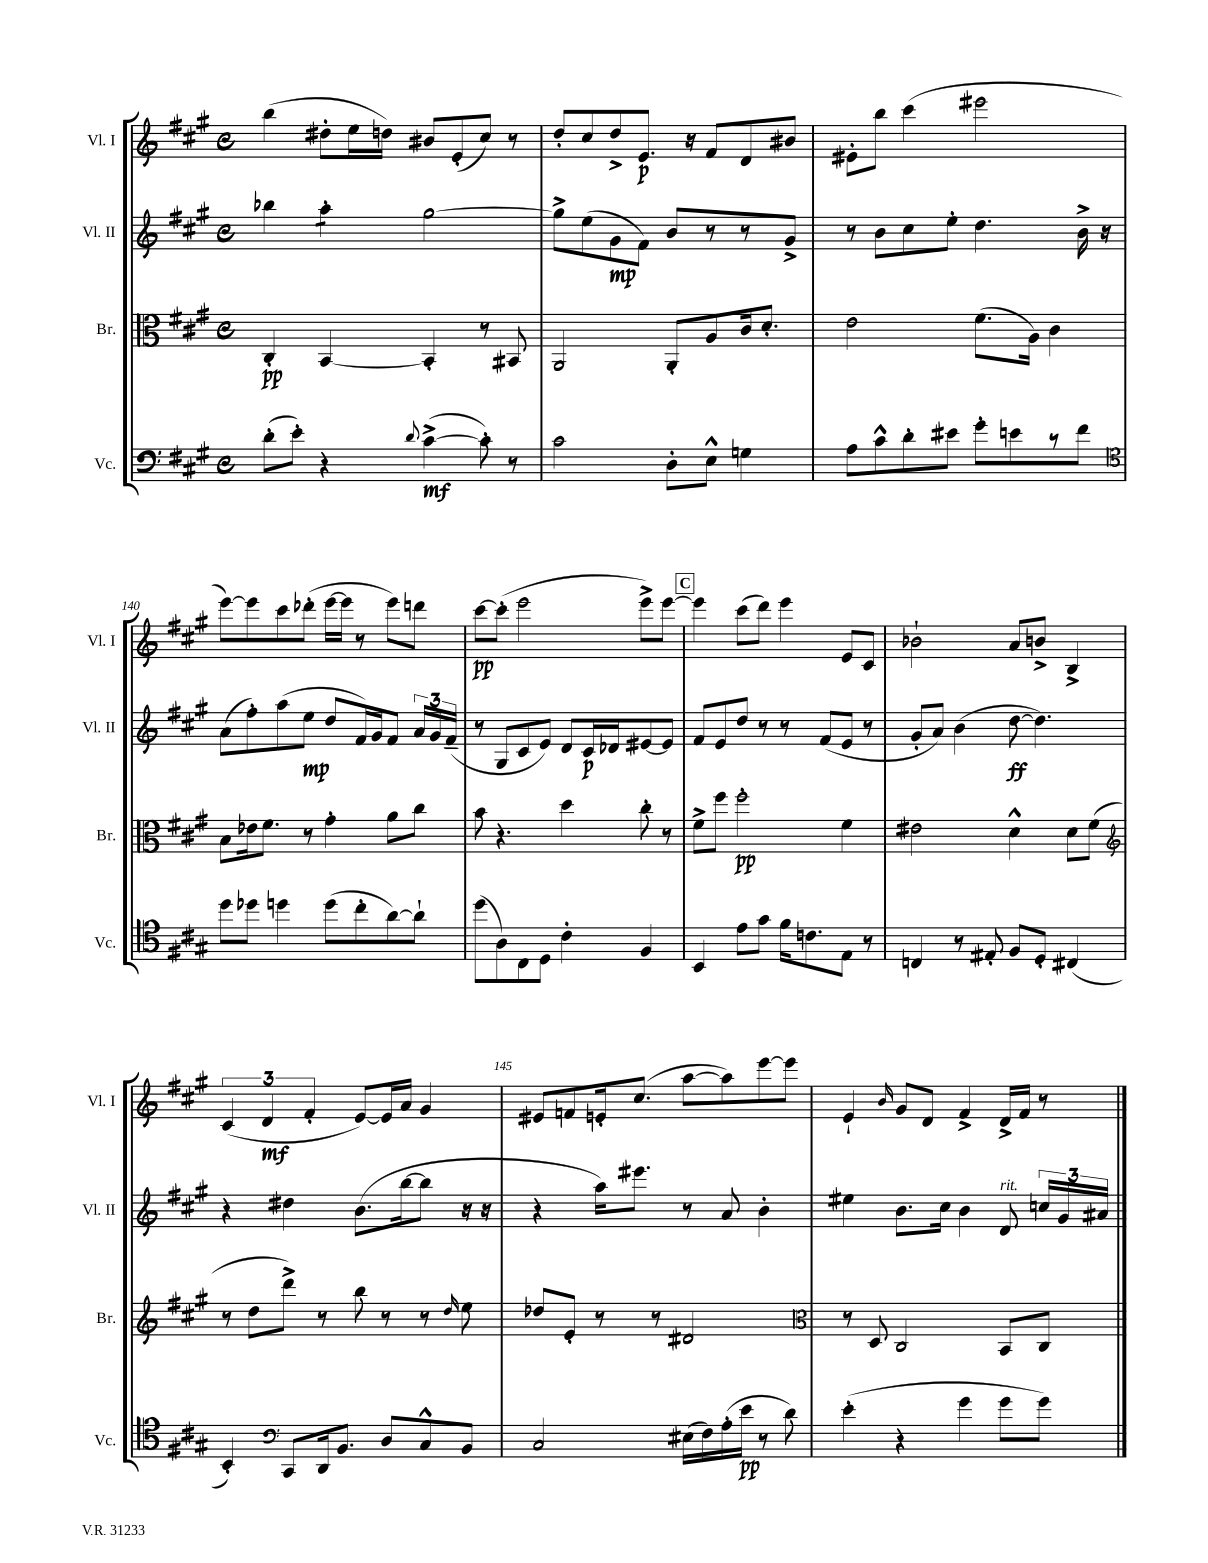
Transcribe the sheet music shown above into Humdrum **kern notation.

**kern	**kern	**kern	**kern
*staff4	*staff3	*staff2	*staff1
*clefF4	*clefC3	*clefG2	*clefG2
*k[f#c#g#]	*k[f#c#g#]	*k[f#c#g#]	*k[f#c#g#]
*M4/4	*M4/4	*M4/4	*M4/4
*met(c)	*met(c)	*met(c)	*met(c)
(8d'	4C#'	4bb-	(4bb
8e')	.	.	.
4r	[4BB	4aa'	8dd#'
.	.	.	16ee
.	.	.	16dd)
8qqd	.	.	.
([4c#^	4BB']	[2gg#	8b#
.	.	.	(8e'
8c#'])	8r	.	8cc#)
8r	8BB#	.	8r
=	=	=	=
2c#	2AA	8gg#^]	8dd'
.	.	(8ee	8cc#
.	.	8g#	8dd^
.	.	8f#)	8.e
8D'	8AA'	8b	.
.	.	.	16r
8E^^	8A	8r	8f#
4G	16c#	8r	8d
.	8.d'	.	.
.	.	8g#^	8b#
=	=	=	=
8A	2e	8r	8e#'
8c#^^	.	8b	8bb
8d'	.	8cc#	(4ccc#
8e#	.	8ee'	.
8g#'	(8.f#	4.dd	2eee#
8e	.	.	.
.	16A)	.	.
8r	4c#	.	.
8f#	.	16b^	.
.	.	16r	.
=	=	=	=
*clefC4	*	*	*
8dd	8B	(8a	[8eee)
8dd-	16e-	8ff#')	8eee]
.	8.f#	.	.
4dd	.	(8aa	8ccc#
.	8r	8ee	(8ddd-'
(8dd	4g#'	8dd	[16eee
.	.	.	16eee]
8cc#'	.	16f#)	8r
.	.	16g#	.
[8a)	8a	8f#	8eee)
8a`]	8cc#	24a	8ddd
.	.	24g#	.
.	.	(24f#~	.
=	=	=	=
(8dd	8b	8r	[8ccc#
8A)	4.r	8G#	(8ccc#']
8C#	.	8c#	2eee
8D	.	8e)	.
4c#'	4dd	8d	.
.	.	16c#	.
.	.	16d-	.
4F#	8cc#'	[8e#	8eee^)
.	8r	8e#]	[8eee
=	=	=	=
4BB	8f#^	8f#	4eee]
.	8ff#	8e	.
8e	2ff#'	8dd	(8ccc#
8g#	.	8r	8ddd)
16f#	.	8r	4eee
8.c	.	.	.
.	.	(8f#	.
8E	4f#	8e	8e
8r	.	8r	8c#
=	=	=	=
4C	2e#	8g#'	2b-`
.	.	8a)	.
8r	.	(4b	.
8E#'	.	.	.
8F#	4d^^	[8dd	8a
8D'	.	4.dd])	8b^
(4C#	8d	.	4B^
.	(8f#	.	.
=	=	=	=
*	*clefG2	*	*
4BB')	8r	4r	(6c#
.	8dd	.	.
.	.	.	6d
*clefF4	*	*	*
8CC#	8ddd^)	4dd#	.
.	.	.	6f#'
16DD	8r	.	.
8.BB	.	.	.
.	8bb	(8.b	[8e)
8D	8r	.	16e]
.	.	[16bb	16a
8C#^^	8r	8bb]	4g#
.	16qqdd	.	.
8BB	8ee	16r	.
.	.	16r	.
=	=	=	=
2C#	8dd-	4r	8e#
.	8e'	.	8f
.	8r	16aa)	16e'
.	.	8.eee#	(8.cc#
.	8r	.	.
(16E#	2d#	8r	[8aa
16F#)	.	.	.
(16A'	.	8a	8aa])
16e	.	.	.
8r	.	4b'	[8eee
8d)	.	.	8eee]
=	=	=	=
*	*clefC3	*	*
(4e'	8r	4ee#	4e`
.	8D	.	.
.	.	.	16qqb
4r	2C#	8.b	8g#
.	.	.	8d
.	.	16cc#	.
4g#	.	4b	4f#^
8g#	8BB	8d	16d^
.	.	.	16f#
8g#)	8C#	24cc	8r
.	.	24g#	.
.	.	24a#	.
==	==	==	==
*-	*-	*-	*-
